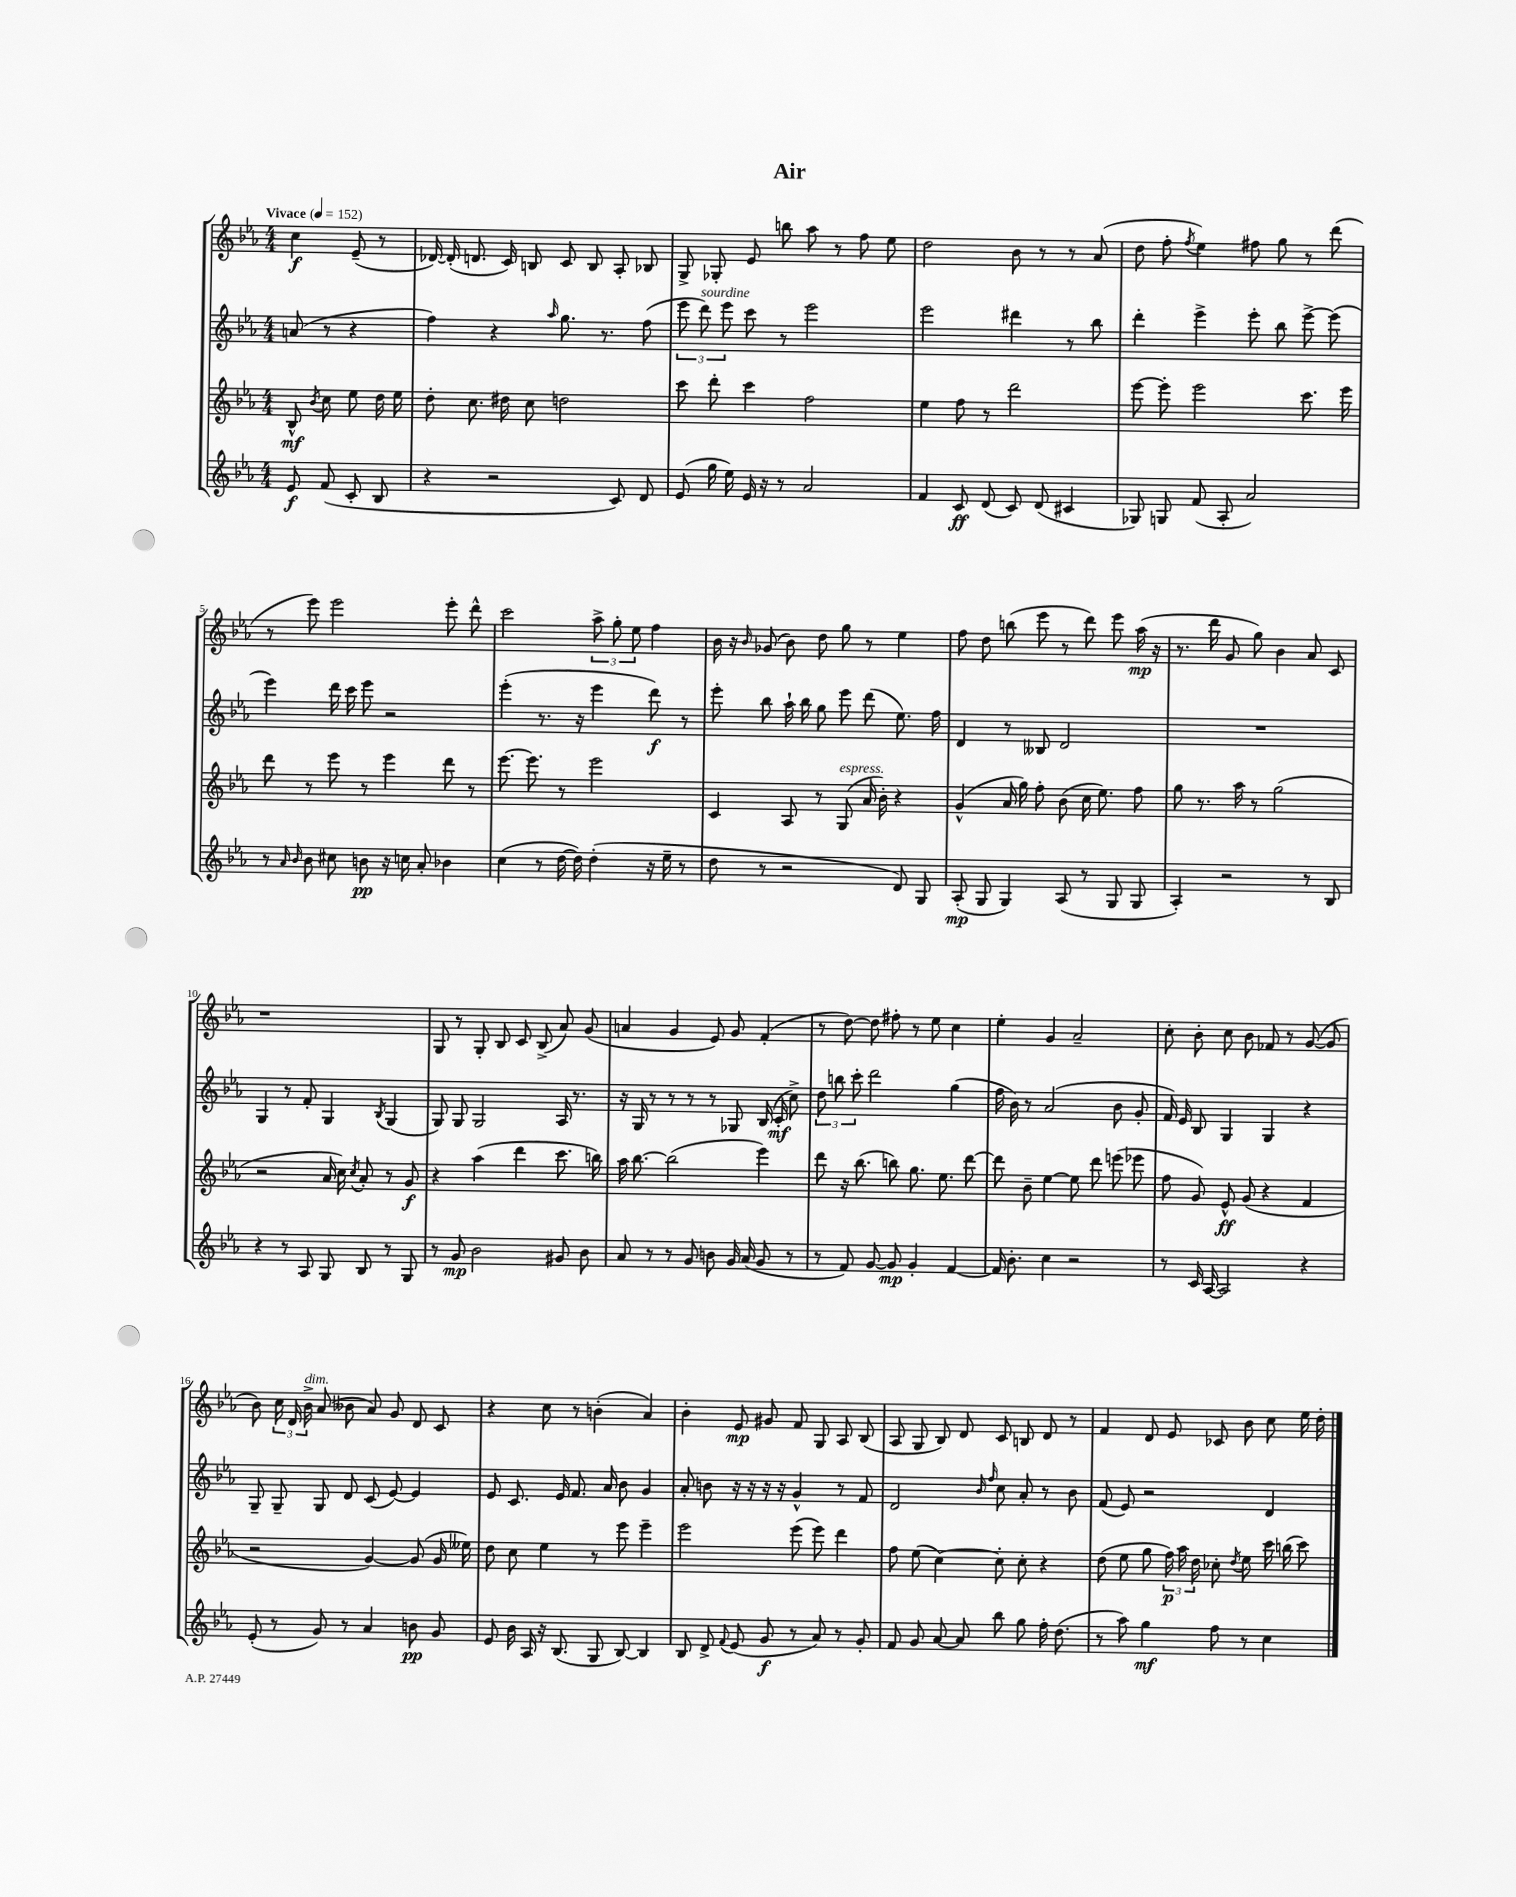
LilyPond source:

\header { title = "Air" }
<<
\new StaffGroup <<
\new Staff = "s0" {
    \clef treble \key ees \major \numericTimeSignature \time 4/4 \partial 2 \tempo "Vivace" 4 = 152
    \autoBeamOff c''4\f ees'8--( r8 |
    des'16~) des'16-.( d'8. c'16) b8 c'8 b8 aes8-. bes8 |
    g8-> ges8-. ees'8 b''8 aes''8 r8 f''8 ees''8 |
    d''2 bes'8 r8 r8 aes'8( |
    d''8 f''8-. \acciaccatura { f''8 } ees''4) fis''8 g''8 r8 d'''8( |
    r8 ees'''8) ees'''2 ees'''8-. d'''8-^ |
    c'''2 \tuplet 3/2 { aes''8-> g''8-. ees''8 } f''4 |
    bes'16 r16 \grace { bes'16 } ges'8( bes'8) d''8 g''8 r8 ees''4 |
    f''8 d''8 b''8( ees'''8 r8 d'''8) ees'''8 aes''16\mp( r16 |
    r8. d'''16 g'8 g''8) bes'4 aes'8 c'8 |
    r1 |
    g8 r8 g8-. bes8 c'8 bes8->( aes'8) g'8( |
    a'4 g'4 ees'8) g'8 f'4-.( |
    r8 d''8~) d''8 fis''8-. r8 ees''8 c''4 |
    ees''4-. g'4 aes'2-- |
    c''8-. bes'8-. c''8 bes'8 fes'8 r8 g'8~( g'8 |
    bes'8) \tuplet 3/2 { c''16 d'16 bes'16->^\markup { \italic "dim." } } aes'8( beses'8 aes'8) g'8 d'8 c'8 |
    r4 c''8 r8 b'4-.( aes'4) |
    bes'4-. ees'8\mp gis'8 f'8 g8 aes8 bes8( |
    aes8 g8 bes8) d'8 c'8 b8 d'8 r8 |
    f'4 d'8 ees'8 ces'8 bes'8 c''8 ees''16 d''16-. \bar "|." |
}
\new Staff = "s1" {
    \clef treble \key ees \major \numericTimeSignature \time 4/4 \partial 2
    \autoBeamOff a'8( r8 r4 |
    f''4) r4 \grace { aes''16 } g''8. r8. f''8( |
    \tuplet 3/2 { ees'''8 d'''8^\markup { \italic "sourdine" }) ees'''8 } c'''8 r8 ees'''2 |
    ees'''2 dis'''4 r8 bes''8 |
    d'''4-. ees'''4-> ees'''8-. bes''8 ees'''8~-> ees'''8( |
    ees'''4) d'''16 c'''16 ees'''8 r2 |
    ees'''4-.( r8. r16 ees'''4 d'''8\f) r8 |
    ees'''8-. bes''8 aes''16-! bes''16 g''8 ees'''8 d'''8( ees''8.) f''16 |
    d'4 r8 beses8 d'2 |
    R1 |
    g4 r8 f'8-. g4 \acciaccatura { bes8 } g4( |
    g8) g8 g2 aes16 r8. |
    r16 g16 r8 r8 r8 r8 ges8 bes16( c'16-.\mf c''8->) |
    \tuplet 3/2 { d''8 b''8 c'''8-. } d'''2 g''4( |
    f''16 bes'16) r8 aes'2( bes'8 g'8-. |
    f'16) ees'16 bes8 g4 g4 r4 |
    g8-- g8-- g8 d'8 c'8( ees'8~) ees'4 |
    ees'8 c'8. ees'16 f'8. aes'16 bes'8 g'4 |
    aes'8-. b'8 r16 r16 r16 r16 g'4-^ r8 f'8 |
    d'2 \grace { bes'16 f''16 } c''8 aes'8-. r8 bes'8 |
    f'8( ees'8) r2 d'4 \bar "|." |
}
\new Staff = "s2" {
    \clef treble \key ees \major \numericTimeSignature \time 4/4 \partial 2
    \autoBeamOff bes8-^\mf \acciaccatura { bes'8 } c''8 ees''8 d''16 ees''16 |
    d''8-. c''8. dis''16 c''8 d''2 |
    c'''8 d'''8-. c'''4 f''2 |
    ees''4 f''8 r8 d'''2 |
    ees'''8~ ees'''8-. ees'''2 c'''8. ees'''16 |
    d'''8 r8 ees'''8 r8 ees'''4 d'''8 r8 |
    ees'''8.~ ees'''8. r8 ees'''2 |
    c'4 aes8 r8 g8^\markup { \italic "espress." }( aes'16 bes'16-.) r4 |
    g'4-^( aes'16 g''16) f''8-. bes'8( c''16 ees''8.) f''8 |
    g''8 r8. aes''16 r8 g''2( |
    r2 aes'16 c''16) \acciaccatura { c''8 } aes'8-. r8 g'8\f |
    r4 aes''4( d'''4 c'''8. b''16) |
    aes''16 bes''8.~ bes''2( ees'''4) |
    d'''8 r16 bes''8.( b''8) g''8. ees''8. d'''8~ |
    d'''8 bes'8-- ees''4~ ees''8 d'''8 e'''8( ees'''8 |
    f''8 g'8) ees'8-^\ff g'8( r4 f'4 |
    r2 g'4~) g'8( g'16 eeses''16) |
    d''8 c''8 ees''4 r8 ees'''8 ees'''4-- |
    ees'''2 ees'''8( ees'''8) d'''4 |
    f''8 ees''8( c''4~) c''8-. c''8-. r4 |
    d''8( ees''8 g''8 \tuplet 3/2 { f''16\p) aes''16 d''16 } ces''8-. \acciaccatura { d''8 } ees''8 c'''16 b''16( c'''8) \bar "|." |
}
\new Staff = "s3" {
    \clef treble \key ees \major \numericTimeSignature \time 4/4 \partial 2
    \autoBeamOff ees'8\f f'8( c'8-. bes8 |
    r4 r2 c'8) d'8 |
    ees'8( g''16 ees''16) ees'16 r16 r8 aes'2 |
    f'4 c'8\ff d'8( c'8) d'8( cis'4 |
    ges8) g8 f'8( aes8-. aes'2) |
    r8 \grace { aes'16 bes'16 } bes'8 cis''8 b'8\pp r16 c''16 aes'8-. bes'4 |
    c''4( r8 d''16~ d''16) d''4-.( r16 ees''16-- r8 |
    d''8 r8 r2 d'8) g8 |
    aes8-.\mp( g8 g4) aes8( r8 g8 g8 |
    aes4-.) r2 r8 bes8 |
    r4 r8 aes8 g8 bes8 r8 g8 |
    r8 g'8\mp bes'2 gis'8 bes'8 |
    aes'8 r8 r8 g'8 b'8 g'16 aes'16( g'8 r8 |
    r8 f'8) g'8~ g'8\mp g'4-. f'4~ |
    f'16 bes'8.-. c''4 r2 |
    r8 c'16 aes16~ aes2 r4 |
    ees'8-.( r8 g'8) r8 aes'4 b'8\pp g'8 |
    ees'8 bes'16 aes16 r16 bes8.( g8 bes8~) bes4 |
    bes8 d'8-> \appoggiatura { f'8 } ees'8( g'8\f r8 aes'8) r8 g'8-. |
    f'8 g'8 aes'8~ aes'8 bes''8 g''8 f''16-. d''8.( |
    r8 aes''8) g''4\mf f''8 r8 c''4 \bar "|." |
}
>>
>>
